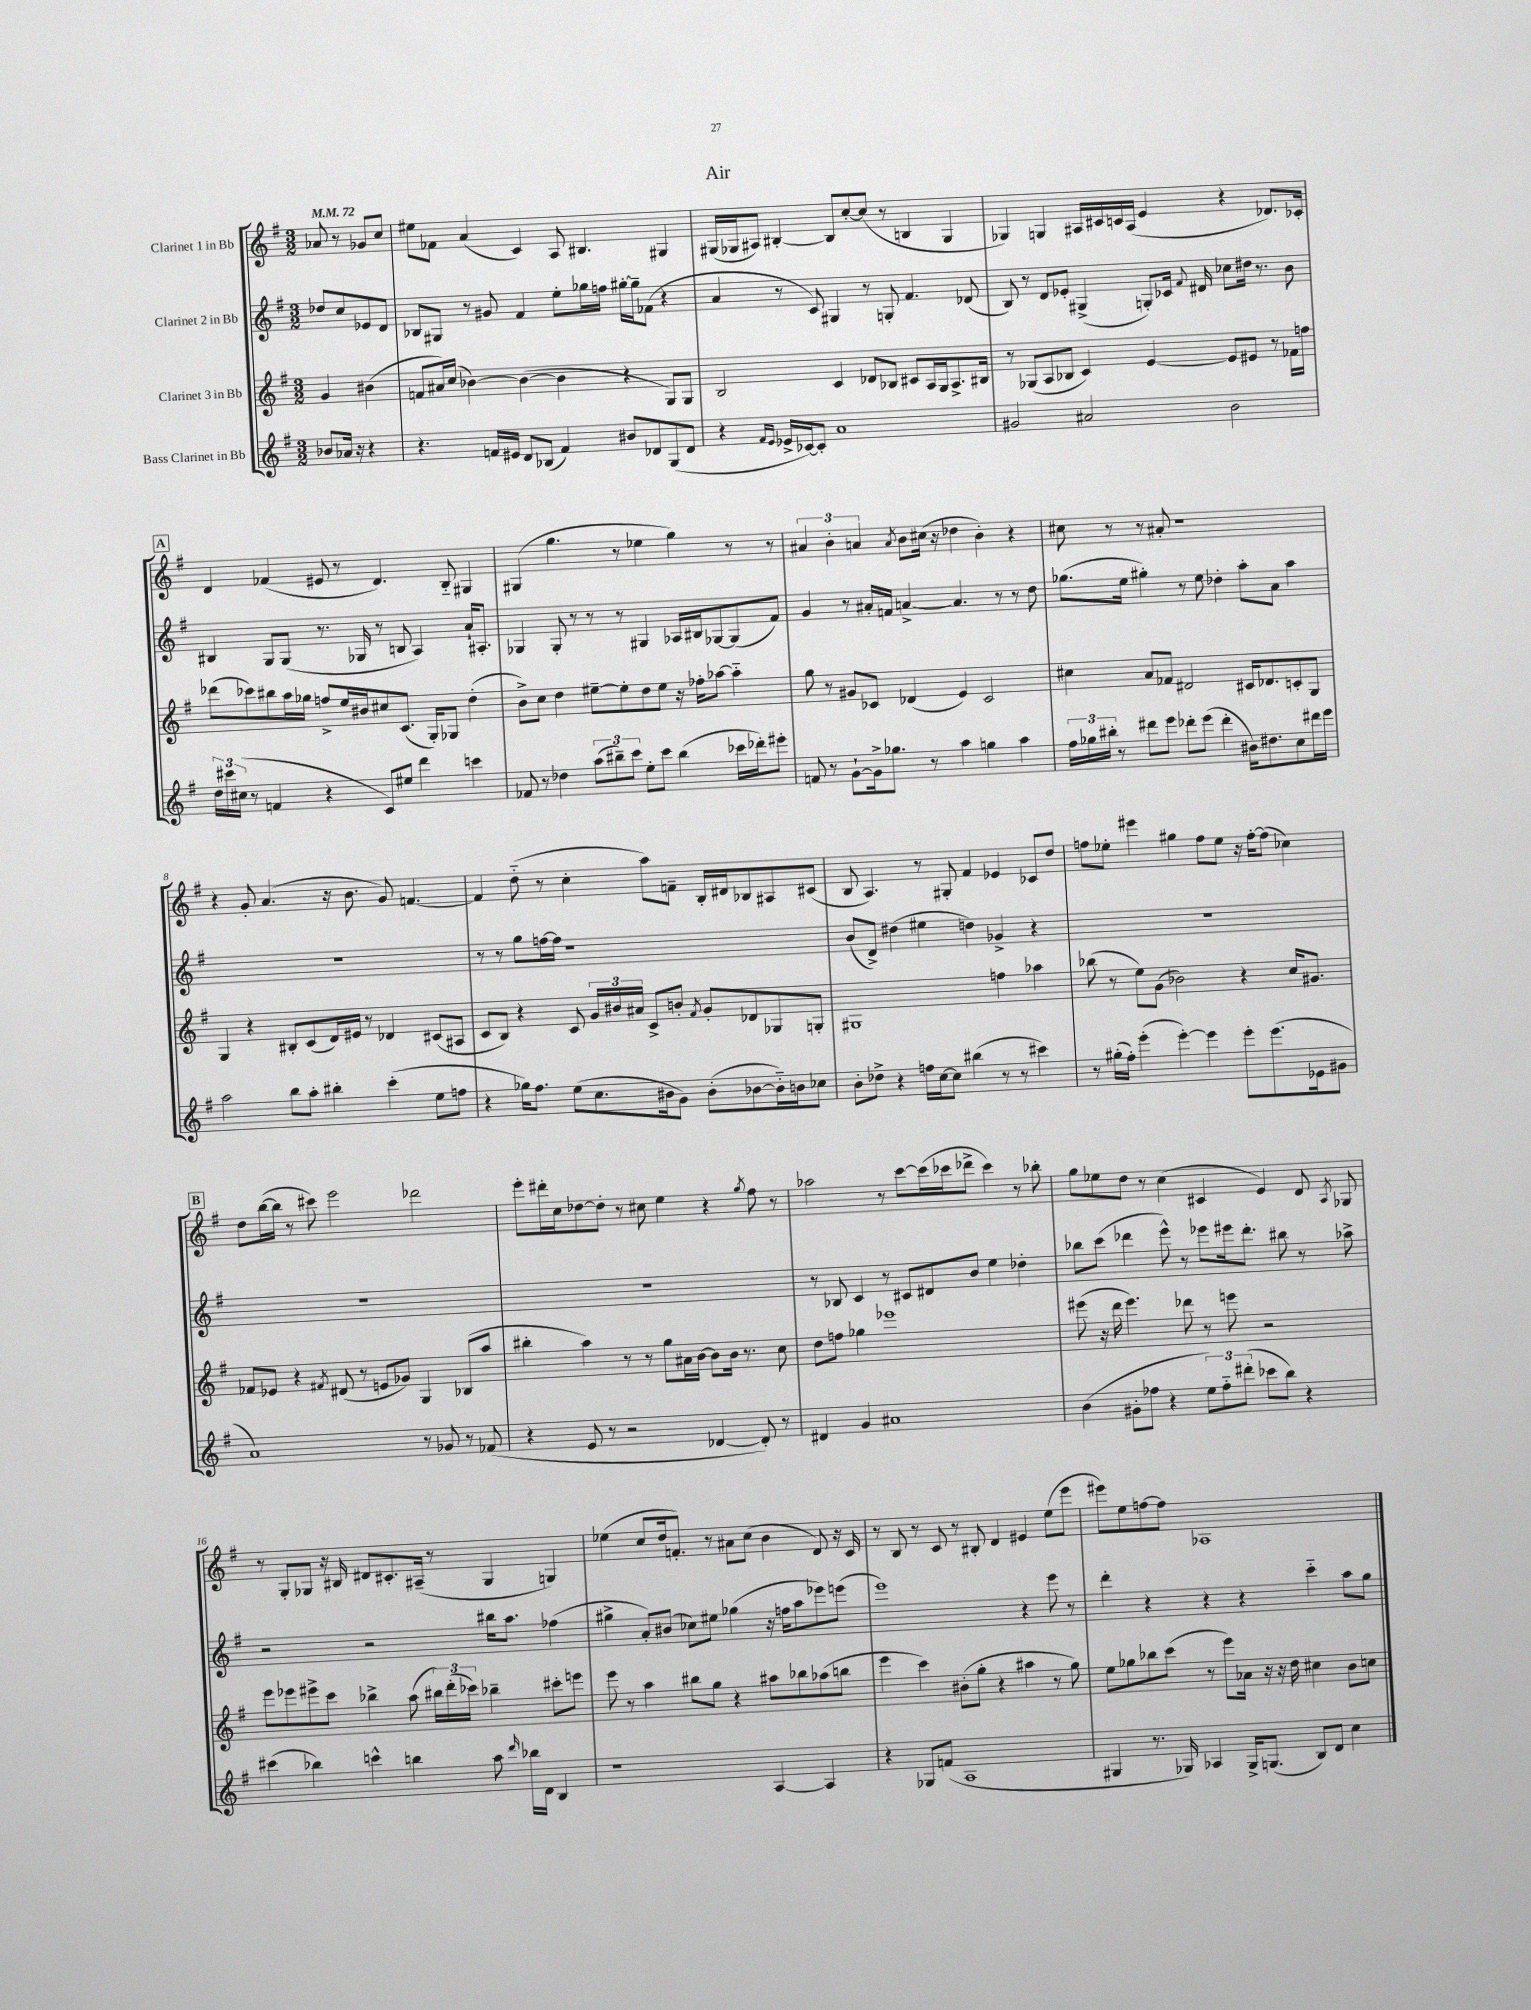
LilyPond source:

\header { title = "Air" }
<<
\new StaffGroup <<
\new Staff = "s0" \with { instrumentName = "Clarinet 1 in Bb" } {
    \clef treble \key g \major \numericTimeSignature \time 3/2 \partial 2 \tempo 4 = 72
    \autoBeamOff aes'8 r8 ges'8[ c''8] |
    eis''8[ fes'8] a'4( c'4) a8 bis4. gis4 |
    gis16[( ges16 ais8]) bis4~-. bis8[ c''8~-. c''8]( r8 b4 ges4 |
    ges4) g4 ais16[ cis'16 c'16 ais16]( e'4 r4 des'8.[) ces'16]-. |
    \mark \markup { \box "A" } d'4 fes'4( eis'8 r8 d'4.) b8-_ gis4 |
    gis4( g''4. r8 ees''4 g''4) r8 r8 |
    \tuplet 3/2 { ais'4 b'4-. a'4 } \acciaccatura { a'8 } b'8[ cis''16]( r16 des''4 b'4-.) r4 |
    cis''8 r8 r8 ais'8-. r1 |
    r4 g'8-. a'4.( r16 b'8. g'8) f'4.~ |
    f'4 d''8-_( r8 c''4-. a''8[) f'8]-- b16[-. dis'16 bes8 ais8 cis'8]( |
    b8 a4.) r8 gis8-. fis'4 ees'4 ces'8[ d''8] |
    f''8[ ees''8]-. eis'''4 gis''4 f''8[ ees''8] r16 f''16[~-. f''8]( ces''4) |
    \mark \markup { \box "B" } d''8[ b''16~( b''16] r8 cis'''8) e'''2 des'''2 |
    e'''8[-. dis'''16-. c''16 des''8~ des''8]-. r8 cis''8 e''4 r4 \acciaccatura { g''8 } fis''8 r8 |
    aes''2 r8 c'''8[~ c'''16( ces'''16 des'''8]-> ces'''4) r8 bes''8-. |
    g''8[ ees''8 d''8] r8 c''4( cis'4 e'4) d'8 \acciaccatura { a8 } ges8 |
    r8 g8[-. ges8] r16 bis16 dis'8[ cis'8.-. ais16]--( r8 ges4 g4) |
    ees''4( c''8[ d''16 f'8.]-.) r8 ais'8[ c''8]( b'4 d'8) r16 c'16 |
    r8 b8 r8 c'8 r8 bis8-. d'4 eis'4 e''8[( e'''8] |
    eis'''8[) e''8 f''8~ f''8] aes1 \bar "|." |
}
\new Staff = "s1" \with { instrumentName = "Clarinet 2 in Bb" } {
    \clef treble \key g \major \numericTimeSignature \time 3/2 \partial 2
    \autoBeamOff des''8[ c''8 ees'8 d'8] |
    bes8[ gis8] r8 gis'8 fis'4 e''8[-. ges''16 f''16] gis''16[~-. gis''16-- fes'8]( r4 |
    a'4 r8 c'8) gis4 r8 g8-. fis'4. des'8( |
    b8) r8 d'8[ ees'8]-. gis4->( g8[-.) ces'16] \appoggiatura { fis'8 } dis'16 ces''8[ dis''16] r8. b'8 |
    \mark \markup { \box "A" } bis4 g8[ g8]( r8. ges16 r8 b8 a4) a'16[-! ais8.]-. |
    ges4 ges8-. r8 r8 r8 gis4 aes16[ bis16 ges8~ ges8( fis'8]) |
    g'4 r8 ais'16[-. f'16] a'4~-> a'4. r8 r8 d''8 |
    ges''8.[( e''16] gis''4-.) r8 e''8 des''4-. a''8[-. a'8] a''4 |
    R1. |
    r8 r8 g''8[ f''16~ f''16] r1 |
    b'8[( d'8]->) dis''4( eis''4 d''4) ges'4-> r4 |
    R1. |
    \mark \markup { \box "B" } R1. |
    R1. |
    r8 bes8 c'4 r8 cis'8[ dis'8 b'8] e''4 des''4-. |
    bes''8[ c'''8]( des'''4 e'''8-^) r8 ees'''8[ eis'''16 des'''8.]-. bis''8 r8 aes''8-> |
    r2 r2 bis''16[ a''8.] fes''4( |
    gis''4-> a'8[-.) bis'8]( ces''8[) eis''8] ges''4( r16 f''16[ a''8 ees'''8) e'''8]( |
    e'''1) r4 e'''8 r8 |
    d'''4-. r4 r4 r4 c'''4-_ a''8[ g''8] \bar "|." |
}
\new Staff = "s2" \with { instrumentName = "Clarinet 3 in Bb" } {
    \clef treble \key g \major \numericTimeSignature \time 3/2 \partial 2
    \autoBeamOff g'4 bis'4( |
    f'8[ ais'16) c''16]( bes'4~) bes'4~( bes'4 r4 g8[) g8] |
    b2 c'4 des'8[ bes8] cis'8[ a16 g16 a8.-> bis16] |
    r8 ges8[( a8 bes8] c'4) e'4~ e'8[ eis'8] r8 fes'16[ f''16] |
    \mark \markup { \box "A" } des'''8[( ces'''8) bis''8 a''16 ges''16] f''8[-> e''16 bis'16 cis''8 c'8.]( g16[-.) ges8] d''4-.( |
    b'8[->) c''8] d''4 eis''8[~-- eis''8-. d''8 eis''8] r16 fes''16[-. aes''8]~ aes''4-_ |
    g''8 r8 gis'8[ ces'8] des'4( e'4) ces'2 |
    cis''4 a'8[ fes'8] dis'2 cis'16[ des'8. c'8-. g8] |
    g4 r4 bis8[-. c'8( d'16) eis'16] r8 des'4 cis'8[( ais8] |
    c'8[ b8]) r4 c'8 \tuplet 3/2 { g'16[ bis'16 ais'16] } c'8[-> b'8]-. \acciaccatura { fis'8 } g'8[-. des'8 ges8 g8]-. |
    gis1 f''4 aes''4 |
    bes''8( r8 e''8[) g'8]( bes'2) r4 c''16[ gis'8.] |
    \mark \markup { \box "B" } fes'8[ ees'8] r4 \acciaccatura { fis'8 } dis'8( r8 e'8[ ges'8]) g4 bes8[( a''8] |
    bis''4-. a''4) r8 r8 g''8[ ais'16 b'16]~ b'8[ b'16] r8. c''8 |
    d''8[ f''8] ges''4 ees'''1 |
    eis'''8( r16 d'''16 eis'''4.) des'''8 r8 e'''8 r2 |
    e'''8[ ees'''8 eis'''8-> c'''8] bes''4-> a''8( \tuplet 3/2 { bis''16[) d'''16-.( ces'''16]) } bes''4-- cis'''8[-. e'''8] |
    e'''8 r8 a''4 bis''8[ g''8] r4 ais''8[ bes''8 aes''8( b''8] |
    e'''4 c'''4) bis'8[-.( g''8]-. r4 ais''4 r8 g''8) |
    e''8[ ges''8 bes''8 c'''8]( r8 e'''8[) aes'16] r16 r16 d''16 cis''4 b'8[ c''8] \bar "|." |
}
\new Staff = "s3" \with { instrumentName = "Bass Clarinet in Bb" } {
    \clef treble \key g \major \numericTimeSignature \time 3/2 \partial 2
    \autoBeamOff bes'8[ aes'16] r16 r4 |
    r4. f'16[ eis'16] d'8[ bes8]( f'4) bis'8[ des'8 g8( des'8] |
    r4 \grace { fis'16[ e'16] } ees'16[-> ces'16~) ces'8]-. a'1 |
    gis'2 ais'2 b'2 |
    \mark \markup { \box "A" } \tuplet 3/2 { d''16[ cis'''16 cis''16]( } r8 f'4 r4 c'8[) eis''8] d'''4 c'''4 |
    fes'8 r8 des''4 \tuplet 3/2 { a''8[( bis''8--) c'''8] } e''8[-. c'''8] bis''4( ces'''16[ des'''16-.) eis'''8]-. |
    f'8 r8 g'8[~-! g'16-> ges''8.] r8 a''4 g''4 a''4 |
    \tuplet 3/2 { fis''16[ ges''16 bis''16]-. } r8 dis'''8[ e'''8] des'''8[-. e'''8]( des'''4-. bis'16[) dis''8. c''8 dis'''16 e'''16] |
    a''2 b''8[ a''8]-. bis''4-. c'''4-.( e''8[ f''8] |
    r4 ges''16[) fis''8.] e''8[( c''8. bis'16 g'8]) bis'8[-.( bes'8~ bes'16-_) b'16 ces''8] |
    b'8[-. des''8]-> r4 f''16[ c''16~ c''8] bis''4( r8 r8 cis'''4) |
    r8 gis''16[-.( fis''16]-.) e'''4-.( e'''4~-.) e'''4 e'''8[-. e'''8.( ees'16 gis'8] |
    \mark \markup { \box "B" } a'1) r8 ges'8 r8 fes'8( |
    r4 e'8 r8 r2 des'4~ des'8-.) r8 |
    dis'4 g'4 ais'1 |
    b'4( gis'8[-. fes''8] r4 \tuplet 3/2 { e''8[) fes''8-_ dis'''8]-.( } ces'''8[ b''8]) r4 |
    cis'''4( bes''4) c'''4-^ b''4 a''8 \grace { d'''16 } bes''16[ d'16] b4 |
    r1 a4~ a4 |
    r4 ges8[ f'8]( a1 |
    gis4 r8. ges16) aes4 ges16[-> g8.]( b8[) d'8] c''4 \bar "|." |
}
>>
>>
